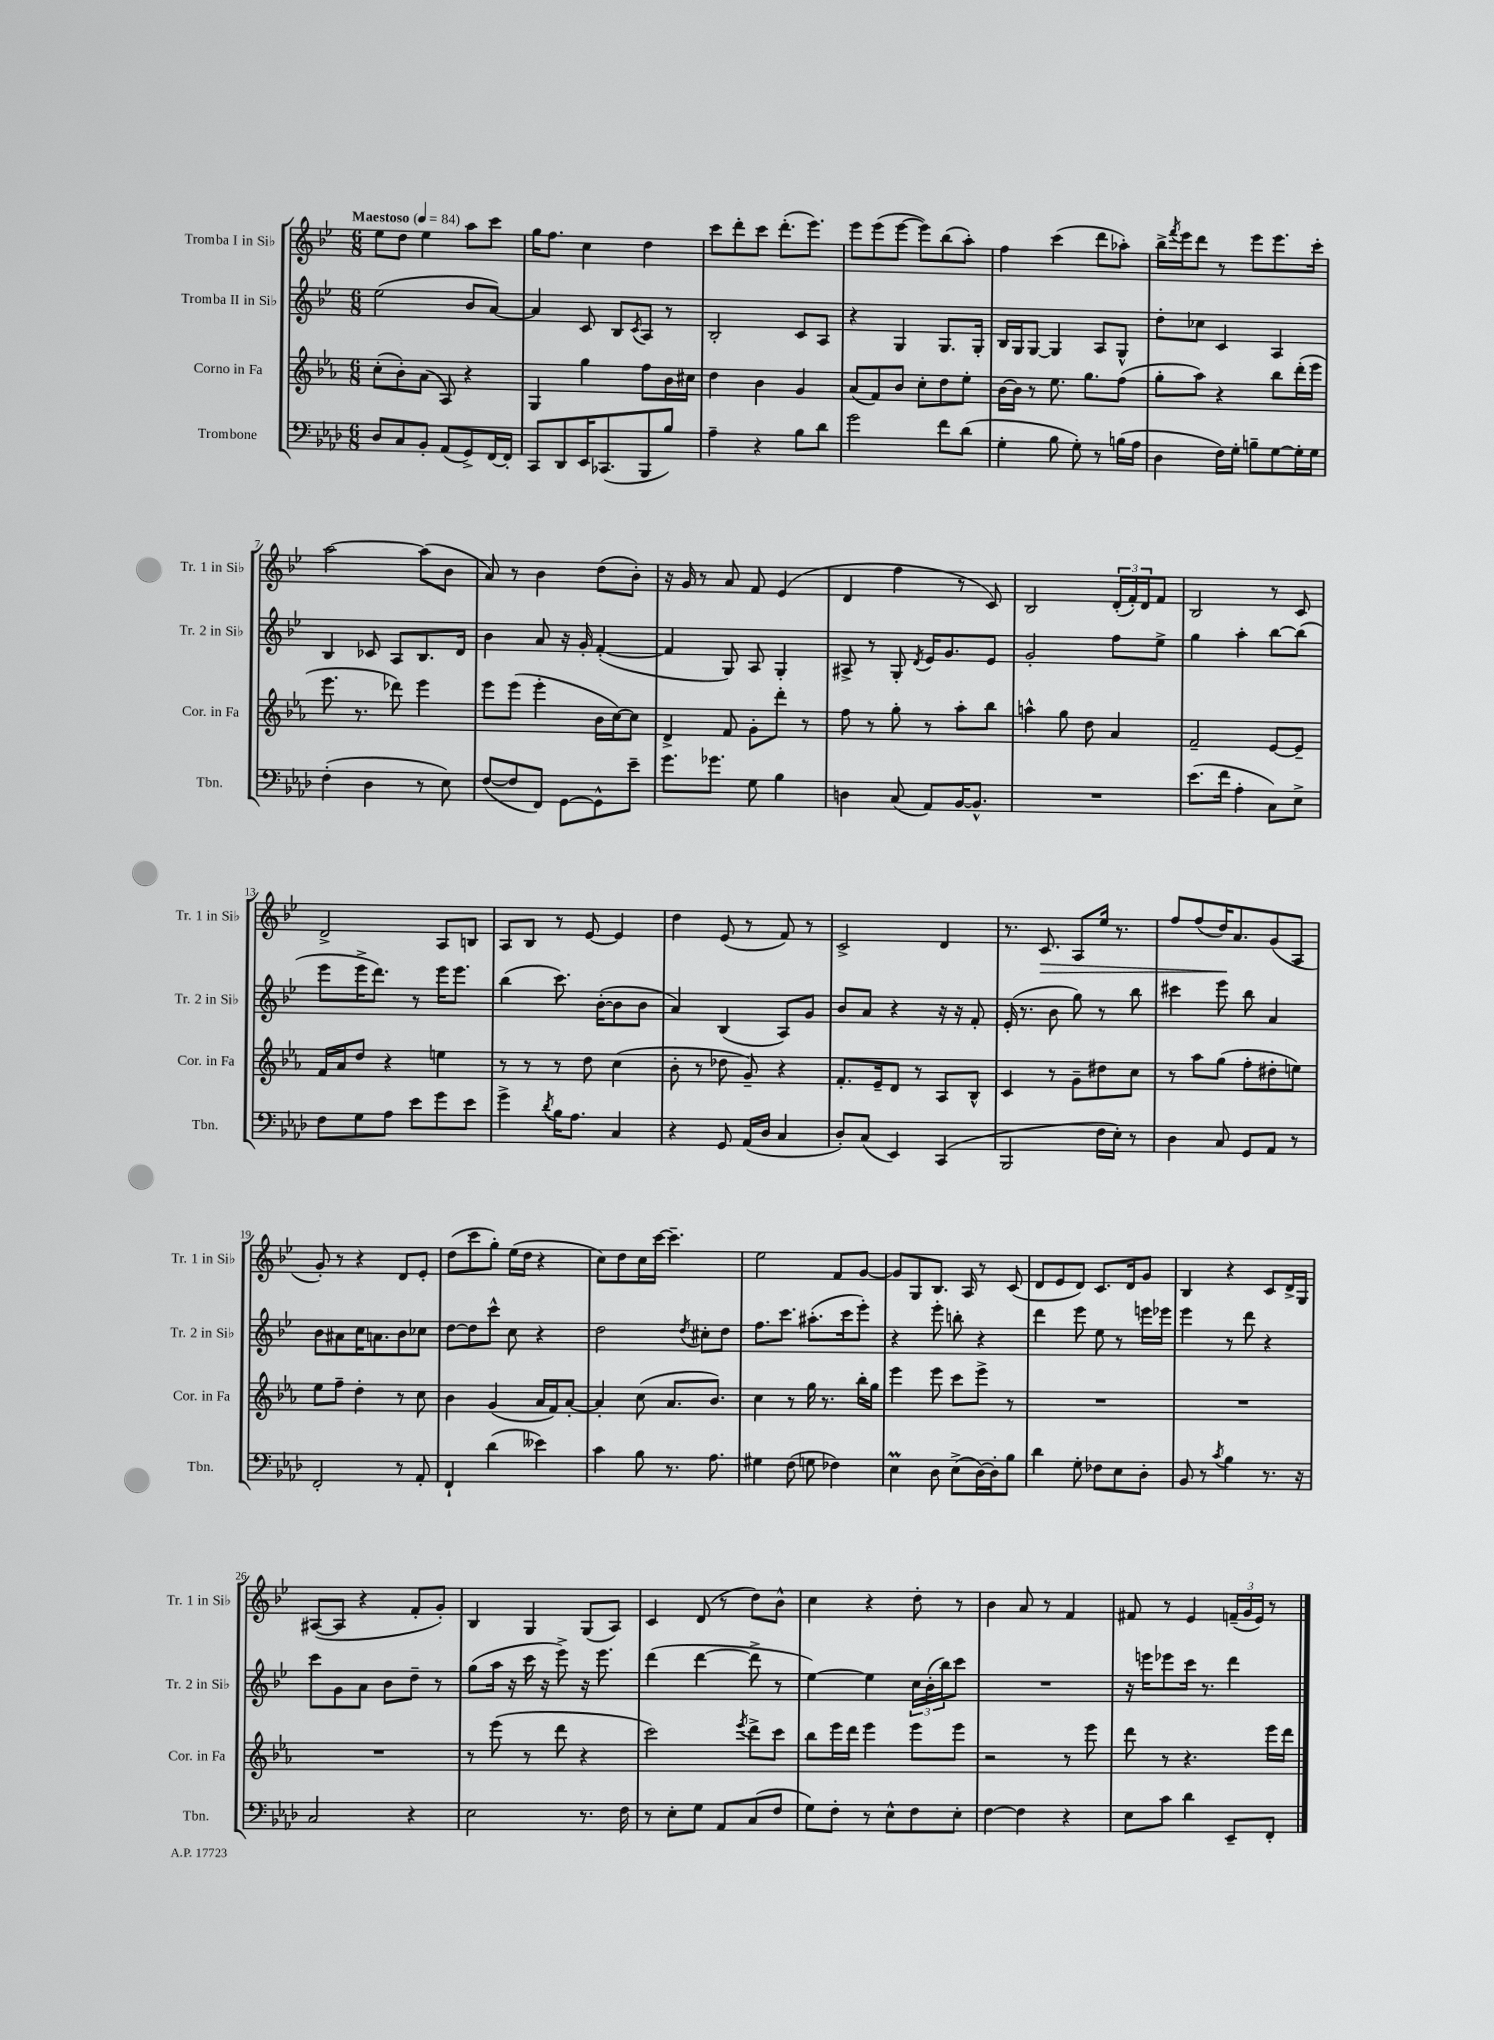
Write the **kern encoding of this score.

**kern	**kern	**kern	**kern
*staff4	*staff3	*staff2	*staff1
*clefF4	*clefG2	*clefG2	*clefG2
*k[b-e-a-d-]	*k[b-e-a-]	*k[b-e-]	*k[b-e-]
*M6/8	*M6/8	*M6/8	*M6/8
*MM84	*MM84	*MM84	*MM84
8D-/L	(8cc'\L	(2ee-\	8ee-\L
8C/	8b-'\)	.	8dd\J
8BB-'/J	(8a-\J	.	4ee-\
(8AA-/L	8A-/)	.	.
8GG^/)	4r	8b-/L	8aa\L
[16FF/L	.	[8a/J)	8ccc\J
16FF'/]JJ	.	.	.
=	=	=	=
8CC/L	4G/	4a/]	16gg\LK
.	.	.	8.ff\J
8DD-/	.	.	.
16EE-/K	4gg\	8c/	4cc\
(8.CC-/	.	.	.
.	.	8B-/L	.
.	.	8qc/	.
8BBB-/	8ff\L	8A/J	4dd\
8B-/J)	16b-\L	8r	.
.	16cc#\JJ	.	.
=	=	=	=
4A-~\	4dd\	2B-'/	8ccc\L
.	.	.	8ddd'\
4r	4b-\	.	8ccc\J
.	.	.	(8.ddd'\L
8B-\L	4g/	8c/L	.
.	.	.	8.eee-\J)
8d-\J	.	8A/J	.
=	=	=	=
2g\	(8a-/L	4r	8eee-\L
.	8f/)	.	(8eee-\
.	8b-/J	4G/	[8eee-\J
.	8cc'\L	.	8eee-\]L)
8f\L	8dd\	8.G/L	(8bb-\
(8d-\J	8ee-'\J	.	8aa'\J)
.	.	16G'/Jk	.
=	=	=	=
4G'\	[16b-\LL	16B-/LL	4ff\
.	16b-\]JJ	16G/J	.
.	8r	[8G/J	.
8B-\	8.ee-\	4G/]	(4ccc\
8G'\)	.	.	.
.	8.gg\L	.	.
8r	.	8A/L	8ddd\L
(16B\LL	(8ff\J	8G^^/J	8aa-'\J)
16A-\JJ	.	.	.
=	=	=	=
4D-\	8gg'\L	8dd'\L	16bb-^\LL
.	.	.	8qfff/
.	.	.	16eee-\J
.	8aa-\J)	8cc-\J	8ddd\J
16F\LL)	4r	4c/	8r
16G'\JJ	.	.	.
8B~\L	.	.	8eee-\L
[8G\	8bb-\L	4A/	8.eee-\
16G'\]L	(16ddd'\L	.	.
16G\JJ	16eee-\JJ	.	16ccc'\Jk
=	=	=	=
(4F'\	8.eee-\	4B-/	[2aa\
.	8.r	.	.
4D-\	.	8c-/	.
.	8ddd-\)	8A/L	.
8r	4eee-\	8.B-/	(8aa\]L
8E-\)	.	.	8b-\J
.	.	16d/Jk	.
=	=	=	=
([8F/L	8eee-\L	4b-\	8a/)
8F/]	(8eee-\J	.	8r
8FF/J)	4eee-'\	8a/	4b-\
[8GG\L	.	16r	.
.	.	16g'/	.
8GG^^\]	16b-\LL	([4f'/	(8dd\L
.	[16cc\J)	.	.
8e-~\J	8cc\]J	.	8b-'\J)
=	=	=	=
8.g\L	4d^/	4f/]	16r
.	.	.	16g/
.	.	.	8r
8.g-\J	.	.	.
.	8f/	8G/)	8a/
8G\	8g'\L	8A/	8f/
4B-\	8ddd'\J	4G'/	(4e-/
.	8r	.	.
=	=	=	=
4D\	8ff\	8A#^/	4d/
.	8r	8r	.
(8C/	8gg'\	8G'/	4ff\
.	.	8qd/	.
8AA-/L)	8r	16e-/LK	.
.	.	8.g/	.
[16BB-/K	8aa-'\L	.	8r
8.BB-^^/]J	.	.	.
.	8bb-\J	8e-/J	8c/)
=	=	=	=
2.r	4aa^^\	2g'/	2B-/
.	8gg\	.	.
.	8dd\	.	.
.	4a-/	8ff\L	(24d'/LL
.	.	.	24f'/)
.	.	.	24d/J
.	.	8ee-^\J	8f/J
=	=	=	=
(8.e-\L	2f~/	4gg\	2B-/
16f\Jk	.	.	.
4A-'\	.	4aa'\	.
8C\L)	[8e-/L	[8bb-\L	8r
8E-^\J	8e-~/]J	(8bb-\]J	8c/
=	=	=	=
8F\L	16f/LL	8eee-\L	2d^/
.	16a-/J	.	.
8G\	8dd/J	16eee-^\K	.
.	.	8.ddd\J)	.
8A-\J	4r	.	.
8e-\L	.	8r	.
8g\	4ee\	16eee-\LK	8A/L
.	.	8.eee-\J	.
8e-\J	.	.	8B/J
=	=	=	=
4g^\	8r	(4bb-\	8A/L
.	8r	.	8B-/J
8qd-/	.	.	.
16B-\LK	8r	8.ccc\)	8r
8.A-\J	.	.	.
.	8dd\	.	[8e-/
.	.	([16b-'\LK	.
4C/	(4cc\	8b-\]	4e-/]
.	.	8b-\J	.
=	=	=	=
4r	8b-'\	4a/)	4dd\
.	8r	.	.
8GG/	8dd-\	(4B-/	(8e-/
(16AA-/LL	8g~/)	.	8r
16D-/JJ	.	.	.
4C/	4r	8A/L)	8f/)
.	.	8g/J	8r
=	=	=	=
8D-'/L)	8.f'/L	8b-/L	2c^/
(8C/J	.	8a/J	.
.	16e-~/k	.	.
4EE-/)	8d/J	4r	.
.	8r	.	.
(4CC/	8A-/L	16r	4d/
.	.	16r	.
.	8B-^^/J	8f'/	.
=	=	=	=
2BBB-/	4c/	(16e-'/	8.r
.	.	8.r	.
.	.	.	8.c/
.	8r	8b-\	.
.	8g~\L	8gg\)	8A/L
16F\LL	8dd#\	8r	16ee-/Jk
16E-'\JJ)	.	.	8.r
8r	8cc\J	8bb-\	.
=	=	=	=
4D-\	8r	4ccc#\	8ff/L
.	8aa-\L	.	(8ff/
8C/	(8gg\J	8eee-\	16dd/K)
.	.	.	8.a/
8GG/L	8ff'\L	8bb-\	.
8AA-/J	8dd#'\	4a/	(8g/
8r	8ee\J)	.	8A/J
=	=	=	=
2FF'/	8ee-\L	8b-\L	8g'/)
.	8ff~\J	8a#\	8r
.	4dd'\	16cc\K	4r
.	.	8.a\	.
8r	8r	8b-\	8d/L
8AA-'/	8cc\	8cc-\J	8e-'/J
=	=	=	=
4FF`/	4b-\	[8dd\L	(8dd\L
.	.	8dd\]	8ccc\
(4d-\	(4g/	8ccc^^\J	8gg'\J)
.	.	8cc\	(16ee-\LL
.	.	.	16dd\JJ
4e--\)	16a-/LL	4r	4r
.	16f/J)	.	.
.	[8a-'/J	.	.
=	=	=	=
4c\	4a-'/]	2dd\	8cc\L)
.	.	.	8dd\
8B-\	(8cc\	.	16cc\L
.	.	.	[16ccc\JJ
8.r	8.a-/L	.	4.ccc~\]
.	.	8qdd/	.
.	.	8cc#'\L	.
8.A-\	8.b-/J)	.	.
.	.	8dd\J	.
=	=	=	=
4G#\	4cc\	8.ff\L	2ee-\
.	.	8.ccc\J	.
(8F\	8r	.	.
8G\	16gg\	(8.aa#'\L	.
.	8.r	.	.
4F-\)	.	.	8f/L
.	.	16ccc\k	.
.	16bb-'\LL	8eee-'\J)	[8g/J
.	16gg\JJ	.	.
=	=	=	=
4E-\	4eee-\	4r	8g/]L
.	.	.	8G/
8D-\	8eee-\	8eee-'\	8.B-/J
(8E-^\L	8ccc\L	8bb'\	.
.	.	.	16A/
[16D-\L)	8eee-^\J	4r	8r
16D-'\]J	.	.	.
8B-\J	8r	.	(8c/
=	=	=	=
4d-\	2.r	4ddd\	8d/L
.	.	.	8e-/
8G'\	.	8eee-\	8d/J)
8F-\L	.	8ee-\	8.c/L
8E-\	.	8r	.
.	.	.	16d/k
8D-'\J	.	16eee\LL	8g/J
.	.	16eee-\JJ	.
=	=	=	=
8BB-/	2.r	4eee-\	4B-/
8r	.	.	.
8qc/	.	.	.
4B-\	.	8r	4r
.	.	8ddd\	.
8.r	.	4r	8c/L
.	.	.	16d^/L
16r	.	.	16G/JJ
=	=	=	=
2C/	2.r	8ccc\L	([8A#/L
.	.	8g\	8A#/]J
.	.	8a\J	4r
.	.	8b-\L	.
4r	.	8dd~\J	8f'/L
.	.	8r	8g'/J)
=	=	=	=
2E-\	8r	(8gg\L	4B-/
.	(8eee-\	16aa\Jk	.
.	.	16r	.
.	8r	16ccc\	4G/
.	.	16r	.
.	8ddd\	8eee-^\)	.
8.r	4r	16r	(8G/L
.	.	8.eee-\	.
.	.	.	8A/J)
16F\	.	.	.
=	=	=	=
8r	2ccc\)	(4ddd\	4c/
8E-'\L	.	.	.
8G\J	.	[4ddd\	(8d/
8AA-/L	.	.	8r
.	8qeee-/	.	.
(8C/	8ddd^\L	8ddd^\]	8dd\L)
8F/J	8ccc\J	8r	8b-^^\J
=	=	=	=
8G\L)	8bb-\L	[4ee-\)	4cc\
8F'\J	16eee-\L	.	.
.	16ddd\JJ	.	.
8r	4eee-\	4ee-\]	4r
8E-^^\L	.	.	.
8F\	8eee-\L	24cc\LL	8dd'\
.	.	(24b-'\	.
.	.	24bb-\J)	.
8E-'\J	8eee-\J	8ccc\J	8r
=	=	=	=
[4F\	2r	2.r	4b-\
4F\]	.	.	8a/
.	.	.	8r
4r	8r	.	4f/
.	8eee-\	.	.
=	=	=	=
8E-\L	8ddd\	16r	8f#/
.	.	16eee\LK	.
8c\J	8r	8eee-\	8r
4d-\	4.r	16ccc\Jk	4e-/
.	.	8.r	.
8EE-~/L	.	4ddd\	(24f~/LL
.	.	.	24g/
.	.	.	24e-/JJ)
8FF'/J	16eee-\LL	.	8r
.	16ddd\JJ	.	.
==	==	==	==
*-	*-	*-	*-
